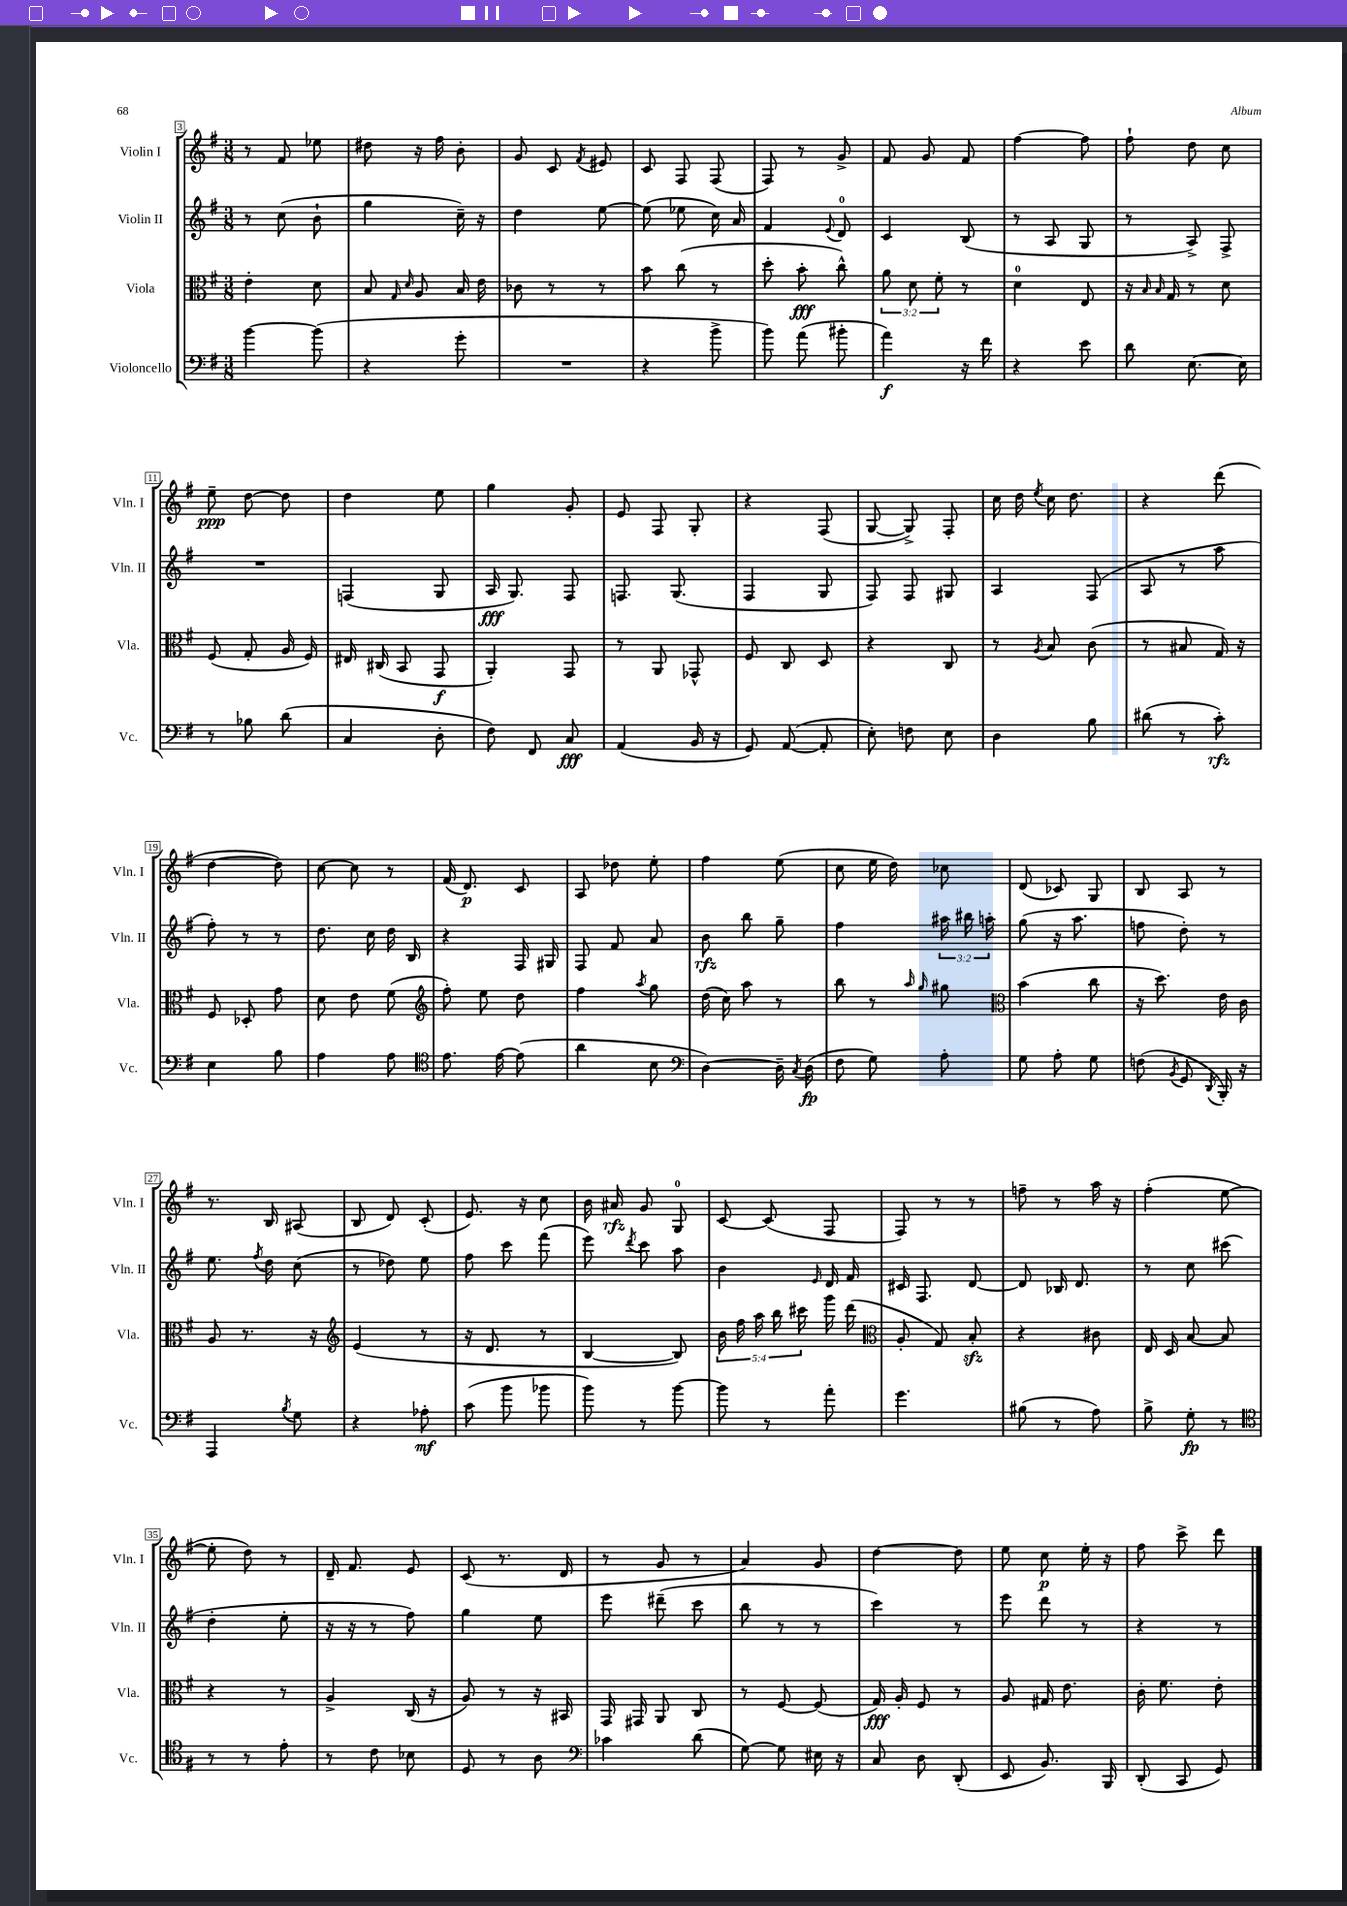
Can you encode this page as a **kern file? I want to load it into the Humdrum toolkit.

**kern	**kern	**kern	**kern
*staff4	*staff3	*staff2	*staff1
*clefF4	*clefC3	*clefG2	*clefG2
*k[f#]	*k[f#]	*k[f#]	*k[f#]
*M3/8	*M3/8	*M3/8	*M3/8
[4b	4e'	8r	8r
.	.	(8cc	8f#
(8b]	8d	8b`	8ee-
=	=	=	=
4r	8B	4gg	8dd#
.	16qqG	.	.
.	16qqd	.	.
.	8A	.	16r
.	.	.	16ff#
8g'	16B	16cc~)	8b'
.	16e	16r	.
=	=	=	=
4.r	8c-	4dd	8g
.	8r	.	8c
.	.	.	8qf#
.	8r	[8ee	8e#
=	=	=	=
4r	8b	(8ee]	8c
.	(8cc	8ee-	8F#
8b^	8r	16cc)	(8F#
.	.	16a	.
=	=	=	=
8b)	8dd'	4f#	8F#)
(8a	8b'	.	8r
.	.	8qqe	.
8b#'	8cc^^)	8d	8g^
=	=	=	=
4a)	12a	4c	8f#
.	12d	.	.
.	.	.	8g
.	12f#'	.	.
16r	8r	(8B	8f#
16f#	.	.	.
=	=	=	=
4r	4d	8r	[4ff#
.	.	8A	.
8e	8E	8G	8ff#]
=	=	=	=
8d	16r	8r	8ff#`
.	16qqB	.	.
.	16qqB	.	.
.	16G	.	.
[8.E	8r	8A^)	8dd
.	8d	8F#^	8cc
16E]	.	.	.
=	=	=	=
8r	(8F#	4.r	8ee~
8B-	8G'	.	[8dd
(8d	16A	.	8dd]
.	16F#)	.	.
=	=	=	=
4C	16E#	(4F	4dd
.	(16C#	.	.
.	8BB	.	.
8D'	8GG	8G	8ee
=	=	=	=
8F#)	4AA')	16A	4gg
.	.	8.G)	.
8FF#	.	.	.
8C	8GG	8F#	8g'
=	=	=	=
(4AA	8r	8.F	8e
.	8AA	.	8F#
.	.	(8.G	.
16BB	8GG-^^	.	8G'
16r	.	.	.
=	=	=	=
8GG)	8F#	4F#	4r
([8AA	8C	.	.
8AA']	8D	8G	(8F#
=	=	=	=
8E')	4r	8F#)	[8G
8F	.	8F#	8G^])
8E	8C	8G#	8F#'
=	=	=	=
4D	8r	4A	16cc
.	.	.	16dd
.	8qA	.	8qee
.	8B	.	16cc
.	.	.	8.dd
8B	(8c	(8F#	.
=	=	=	=
(8d#	8r	8A	4r
8r	8B#	8r	.
8c')	16G)	8aa	(8ddd
.	16r	.	.
=	=	=	=
4E	8F#	8ff#')	[4dd
.	8D-'	8r	.
8B	8g	8r	8dd])
=	=	=	=
4A	8d	8.dd	[8cc
.	8e	.	8cc]
.	.	16cc	.
8A	(8f#	16dd	8r
.	.	16B	.
=	=	=	=
*clefC4	*clefG2	*	*
8.e	8ff#')	4r	(16f#
.	.	.	8.d)
.	8ee	.	.
[16e	.	.	.
(8e]	8dd	16F#	8c
.	.	16G#	.
=	=	=	=
4a	4ff#	8F#	8A
.	.	8f#	8dd-
.	8qaa	.	.
8B	8gg	8a	8ee'
=	=	=	=
*clefF4	*	*	*
[4D)	(16dd	8b	4ff#
.	16cc)	.	.
.	8aa	8bb	.
16D~]	8r	8gg~	(8ee
8qC	.	.	.
(16D	.	.	.
=	=	=	=
8F#	8bb	4ff#	8cc
8G)	8r	.	16ee
.	.	.	16dd)
.	16qqaa	.	.
.	16qqgg	.	.
8A'	8gg#	24aa#	8cc-
.	.	24bb#	.
.	.	24aa'	.
=	=	=	=
*	*clefC3	*	*
8G	(4b	(8gg	(8d
8A'	.	16r	8c-)
.	.	8.aa	.
8G	8cc	.	8G
=	=	=	=
(8F	16r	8ff	8B
.	8.dd)	.	.
8qBB	.	.	.
8GG	.	8dd')	8A
8qDD	.	.	.
16BBB')	16e	8r	8r
16r	16c	.	.
=	=	=	=
4AAA	8A	8.ee	8.r
.	8.r	.	.
.	.	8qff#	.
.	.	16dd	16B
8qB	.	.	.
8G	.	(8cc	(8A#
.	16r	.	.
=	=	=	=
*	*clefG2	*	*
4r	(4e	8r	8B
.	.	8dd-)	8d)
8A-'	8r	8ee	(8c'
=	=	=	=
(8c	16r	8ff#	8.e)
.	8.d	.	.
8b	.	8ccc	.
.	.	.	16r
8b-	8r	(8fff#	8cc
=	=	=	=
8b)	[4B	8eee)	16b
.	.	.	16a#
.	.	8qddd	.
8r	.	8ccc	8g
[8b	8B])	8aa	8G
=	=	=	=
8b]	20b	4b	[8c
.	20ff#	.	.
.	20aa	.	.
8r	.	.	(8c]
.	20bb	.	.
.	20ccc#	.	.
.	.	16qqe	.
8a'	16ggg	16d	8F#
.	(16ddd	16f#	.
=	=	=	=
*	*clefC3	*	*
4.g	8A'	16c#	8F#)
.	.	8.F#	.
.	8G)	.	8r
.	8B'	[8d	8r
=	=	=	=
(8B#	4r	8d]	8ff~
8r	.	16B-	8r
.	.	8.d	.
8A)	8c#	.	16aa
.	.	.	16r
=	=	=	=
8B^	16E	8r	(4ff#'
.	16D	.	.
8G'	[8B	8cc	.
8r	8B]	(8ccc#	[8ee
=	=	=	=
*clefC4	*	*	*
8r	4r	4dd'	8ee']
8r	.	.	8dd)
8e'	8r	8ee'	8r
=	=	=	=
8r	4A^	16r	16d~
.	.	16r	8.f#
8c	.	8r	.
8B-	(16C	8ff#)	8e
.	16r	.	.
=	=	=	=
8D	8A)	4gg	(8c
8r	8r	.	8.r
8A	16r	8ee	.
.	16BB#	.	16d
=	=	=	=
*clefF4	*	*	*
4c-	16GG	8eee	8r
.	16GG#	.	.
.	8AA	(8ddd#~	8g
(8d	8C	8ccc	8r
=	=	=	=
[8G)	8r	8bb	4a)
8G]	[8F#	8r	.
16E#	(8F#]	8r	8g
16r	.	.	.
=	=	=	=
8C	16G)	4ccc)	[4dd
.	16A'	.	.
8D	8F#	.	.
(8DD'	8r	8r	8dd]
=	=	=	=
8EE	8A	8eee	8ee
8.BB)	16G#	8ddd	8cc
.	8.e	.	.
.	.	8r	16ee'
16BBB	.	.	16r
=	=	=	=
(8DD'	16c'	4r	8ff#
.	8.f#	.	.
8CC	.	.	8ccc^
8GG)	8e'	8r	8ddd
==	==	==	==
*-	*-	*-	*-
